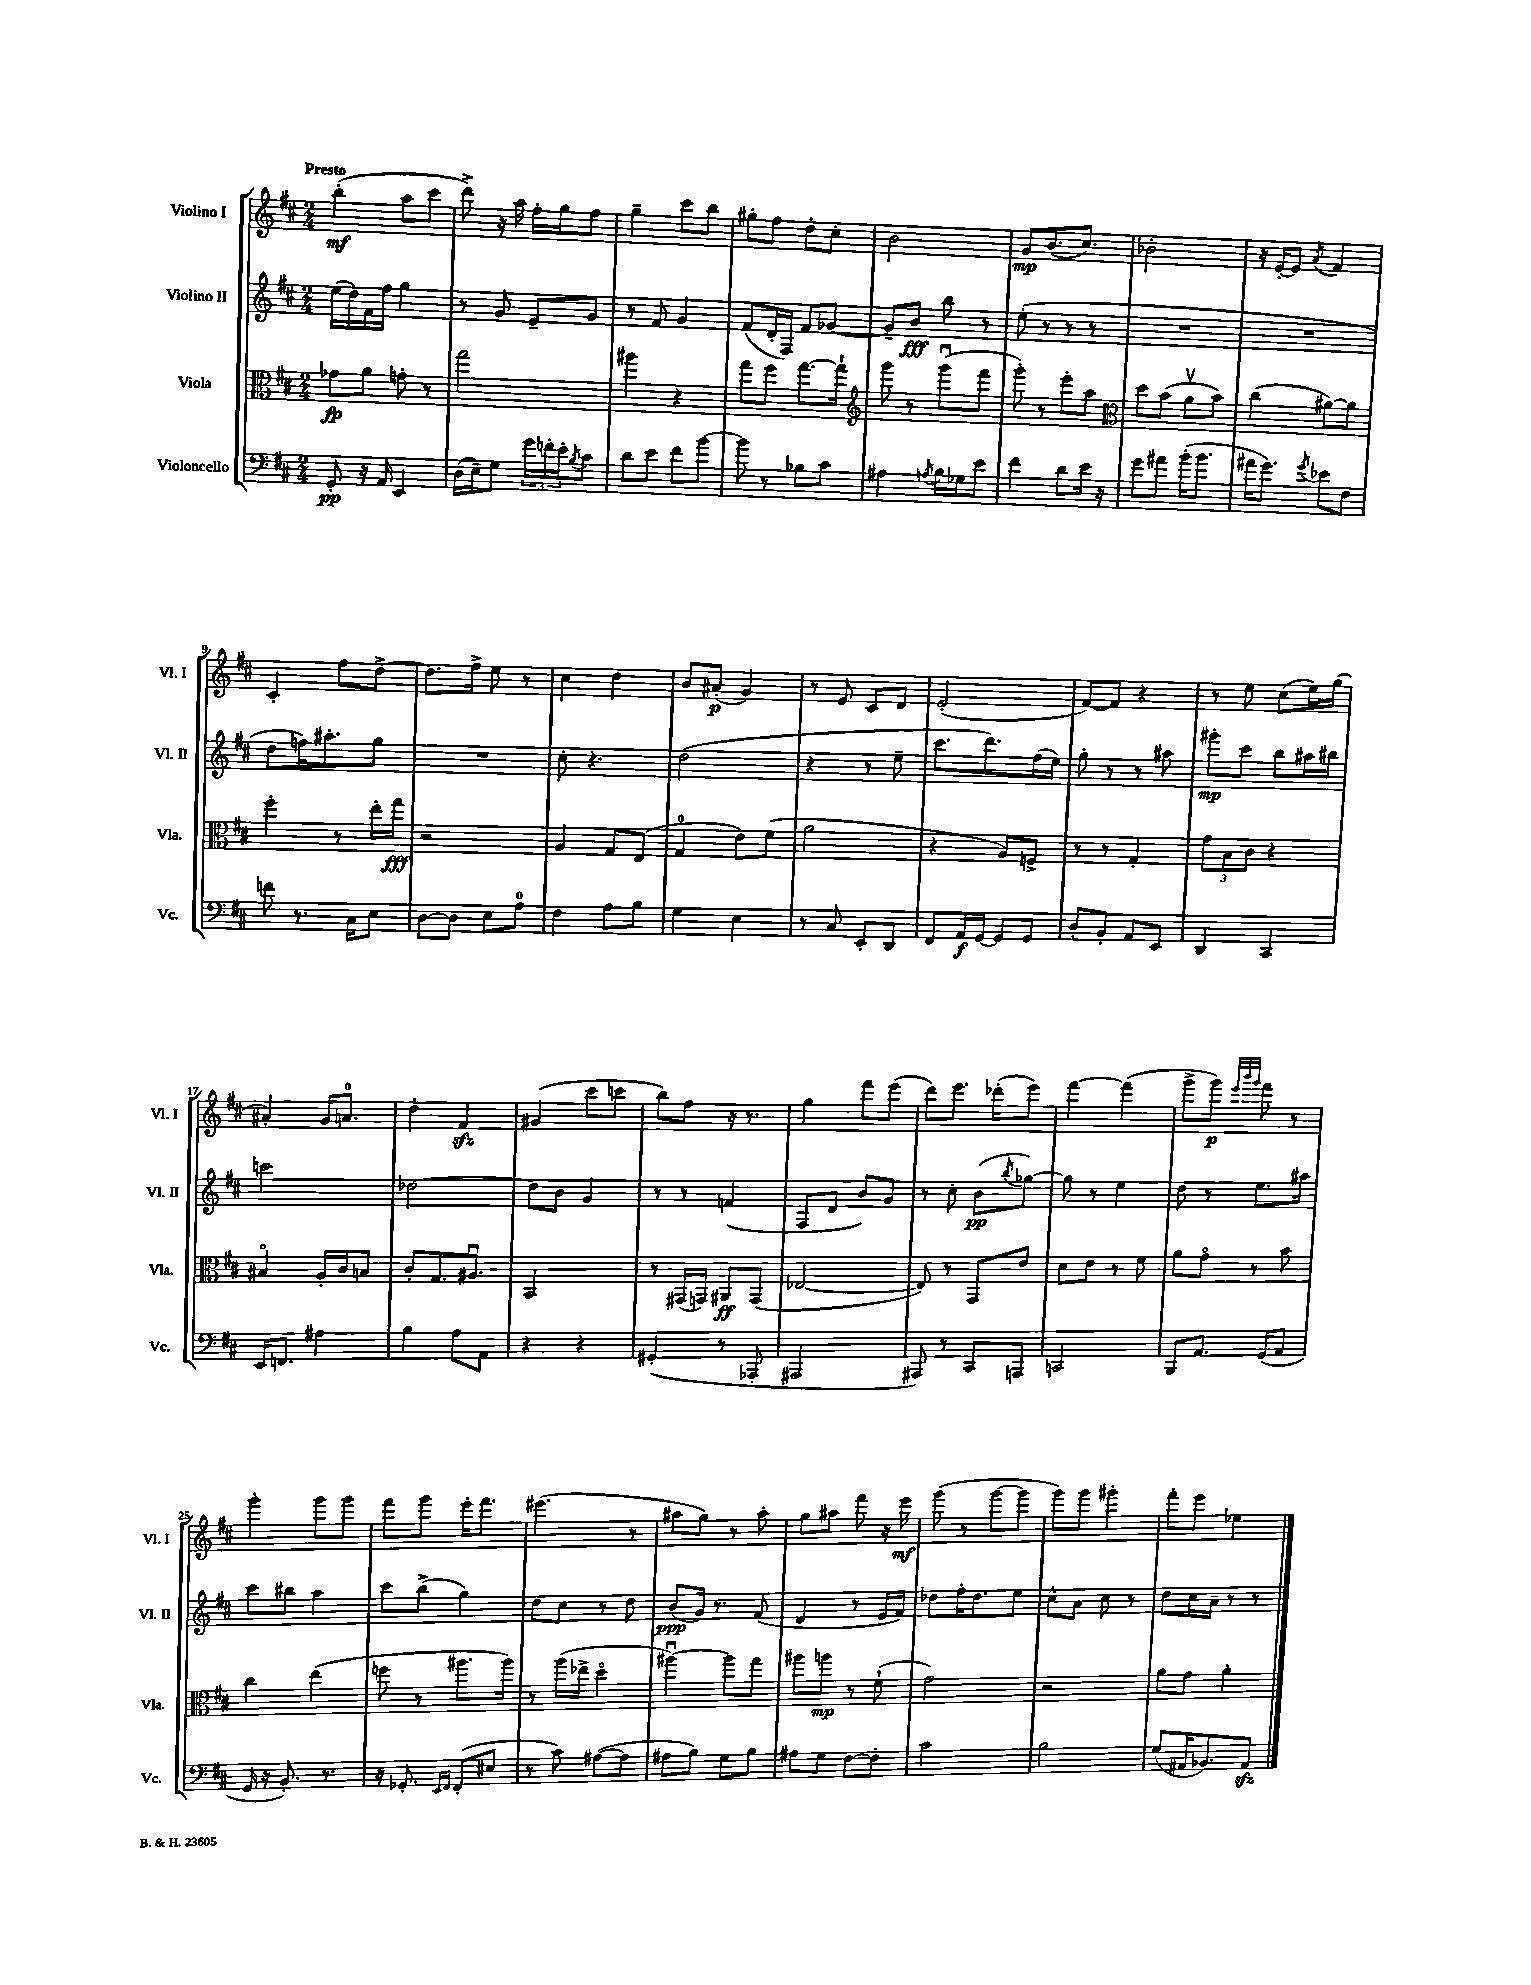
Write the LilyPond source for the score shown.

<<
\new StaffGroup <<
\new Staff = "s0" \with { instrumentName = "Violino I" shortInstrumentName = "Vl. I" } {
    \clef treble \key d \major \numericTimeSignature \time 2/4 \tempo "Presto"
    b''4-.\mf( a''8 cis'''8 |
    d'''8->) r16 a''16 fis''16-. g''16 fis''8 |
    g''4-- cis'''8 b''8 |
    gis''8-. fis''8 d''8-. cis''8-. |
    b'2 |
    g'8\mp b'8.( cis''8.) |
    bes'2-. |
    r16 e'16~-. e'8 \acciaccatura { a'8 } fis'4 |
    cis'4-. fis''8 d''8~-> |
    d''8. fis''16-> e''8 r8 |
    cis''4 d''4 |
    b'8 ais'8-.\p( g'4) |
    r8 e'8 cis'8 d'8 |
    e'2-.( |
    fis'8~) fis'8 r4 |
    r8 e''8 cis''8( e''16) g''16( |
    ais'4-.) g'16 a'8.-0 |
    d''4-. fis'4\sfz |
    gis'4( cis'''8 c'''8 |
    b''8) fis''8 r16 r8. |
    g''4 fis'''8 e'''8( |
    d'''8) e'''8. des'''16-.( e'''8) |
    fis'''4~ fis'''4( |
    g'''8-> g'''8\p) \grace { e'''32 b'''32 g'''32 } fis'''8 r8 |
    g'''4-. g'''8 g'''8 |
    fis'''8 g'''8 e'''16-. fis'''8. |
    eis'''4.( r8 |
    ais''8 g''8) r8 ais''8-. |
    g''8 ais''8 fis'''8 r16 e'''16\mf |
    g'''8( r8 g'''8~ g'''8 |
    g'''8) g'''8 gis'''4-. |
    fis'''8-. e'''8 ees''4 \bar "|." |
}
\new Staff = "s1" \with { instrumentName = "Violino II" shortInstrumentName = "Vl. II" } {
    \clef treble \key d \major \numericTimeSignature \time 2/4
    e''16( d''16) fis'16 fis''16 g''4 |
    r8 g'8 e'8-- g'8 |
    r8 fis'8 g'4 |
    fis'8( d'16-. fis16) fis'8 ges'8~ |
    ges'8-- b'8\fff b''8 r8 |
    e''8-.( r8 r8 r8 |
    R2 |
    R2 |
    d''8 f''16) ais''8.-. g''8 |
    R2 |
    cis''8-. r4. |
    d''2( |
    r4 r8 e''8-- |
    cis'''8. d'''8.) fis''16( e''16) |
    g''8-. r8 r8 ais''8 |
    gis'''8-.\mp cis'''8 b''8 ais''16 bis''16 |
    c'''2 |
    des''2~ |
    des''8 b'8 g'4 |
    r8 r8 f'4( |
    fis8 d'8 b'8) g'8 |
    r8 cis''8-. b'8\pp( \acciaccatura { b''8 } ges''8~) |
    ges''8 r8 e''4 |
    d''8 r8 e''8. ais''16 |
    cis'''8 bis''8 a''4 |
    cis'''8 b''8->( g''4) |
    d''8 cis''8 r8 d''8 |
    b'8\ppp( g'16) r8. fis'8( |
    d'4 r8 e'16 fis'16) |
    des''8 fis''16-. des''8. e''8 |
    cis''8-^ a'8 cis''8 r8 |
    d''8 cis''16 a'16-- r8 r8 \bar "|." |
}
\new Staff = "s2" \with { instrumentName = "Viola" shortInstrumentName = "Vla." } {
    \clef alto \key d \major \numericTimeSignature \time 2/4
    ges'8\fp a'8 g'8-. r8 |
    g''2 |
    ais''4 r4 |
    g''8 fis''8 g''8.~ g''16-! |
    \clef treble g'''8 r8 g'''8\downbow( fis'''8 |
    g'''8-.) r8 e'''8-. a''8 |
    \clef alto d''8 b'8( a'8\upbow b'8) |
    cis''4( ais'8~) ais'8 |
    fis''4-. r8 e''16-. g''16\fff |
    r2 |
    a4 g8 e8( |
    g4-0 e'8) fis'8( |
    a'2 |
    r4 a8) f8-> |
    r8 r8 g4-. |
    \tuplet 3/2 { g'8 b8 cis'8 } r4 |
    bis4\flageolet a16-. cis'16 b8 |
    cis'8-. g8. ais8.\downbow |
    b,2 |
    r8 gis,16( g,16) ais,8\ff g,8( |
    ees2~ |
    ees8) r8 g,8 e'8 |
    d'8 e'8 r8 fis'8 |
    a'8 g'8\flageolet r8 b'8 |
    cis''4 e''4( |
    f''8 r8 ais''8. ais''16) |
    r8 a''16( ees''16-> d''4\flageolet |
    ais''4~\downbow) ais''8 g''8 |
    ais''8 a''8\mp r8 fis'8-!( |
    g'2) |
    r2 |
    a'8 g'8 a'4-. \bar "|." |
}
\new Staff = "s3" \with { instrumentName = "Violoncello" shortInstrumentName = "Vc." } {
    \clef bass \key d \major \numericTimeSignature \time 2/4
    g,8-.\pp r16 a,16 e,4 |
    d16( e16--) g8 \tuplet 3/2 { g'16 f'16-. e'16-. } \acciaccatura { b8 } cis'8 |
    d'8 e'8 fis'8 b'8~ |
    b'8 r8 bes8 cis'8 |
    ais4 \acciaccatura { a8 } b16 ges16 e'8 |
    fis'4 d'8 e'16 r16 |
    g'8 ais'8 b'16-.( b'8. |
    ais'16 g'8.) \acciaccatura { g'8 } ees'8 fis8 |
    f'8 r8. cis16 e8 |
    d8~ d8 e8 a8-0 |
    fis4 a8 b8 |
    g4 e4 |
    r8 cis8 e,8-. d,8 |
    fis,8 a,16\f g,16~ g,8 g,8 |
    d8-. b,8-. a,8 e,8 |
    d,4 cis,4 |
    e,16 f,8. ais4 |
    b4 a8 a,8 |
    r4 r4 |
    gis,4-.( r8 aes,,8-. |
    ais,,2 |
    ais,,8) r8 cis,8 a,,8 |
    c,2 |
    b,,8 a,8. g,16( a,8 |
    g,16 r16 b,8.-.) r8. |
    r16 ges,8.-. \grace { e,16 fis,16 } fis,8-.( eis8 |
    r8 cis'8) ais8~( ais8 |
    ais8 b8) g8 b8 |
    ais8 g8 fis8~ fis8-. |
    cis'2 |
    b2 |
    g8( ais,16 bes,8.) ais,8\sfz \bar "|." |
}
>>
>>
